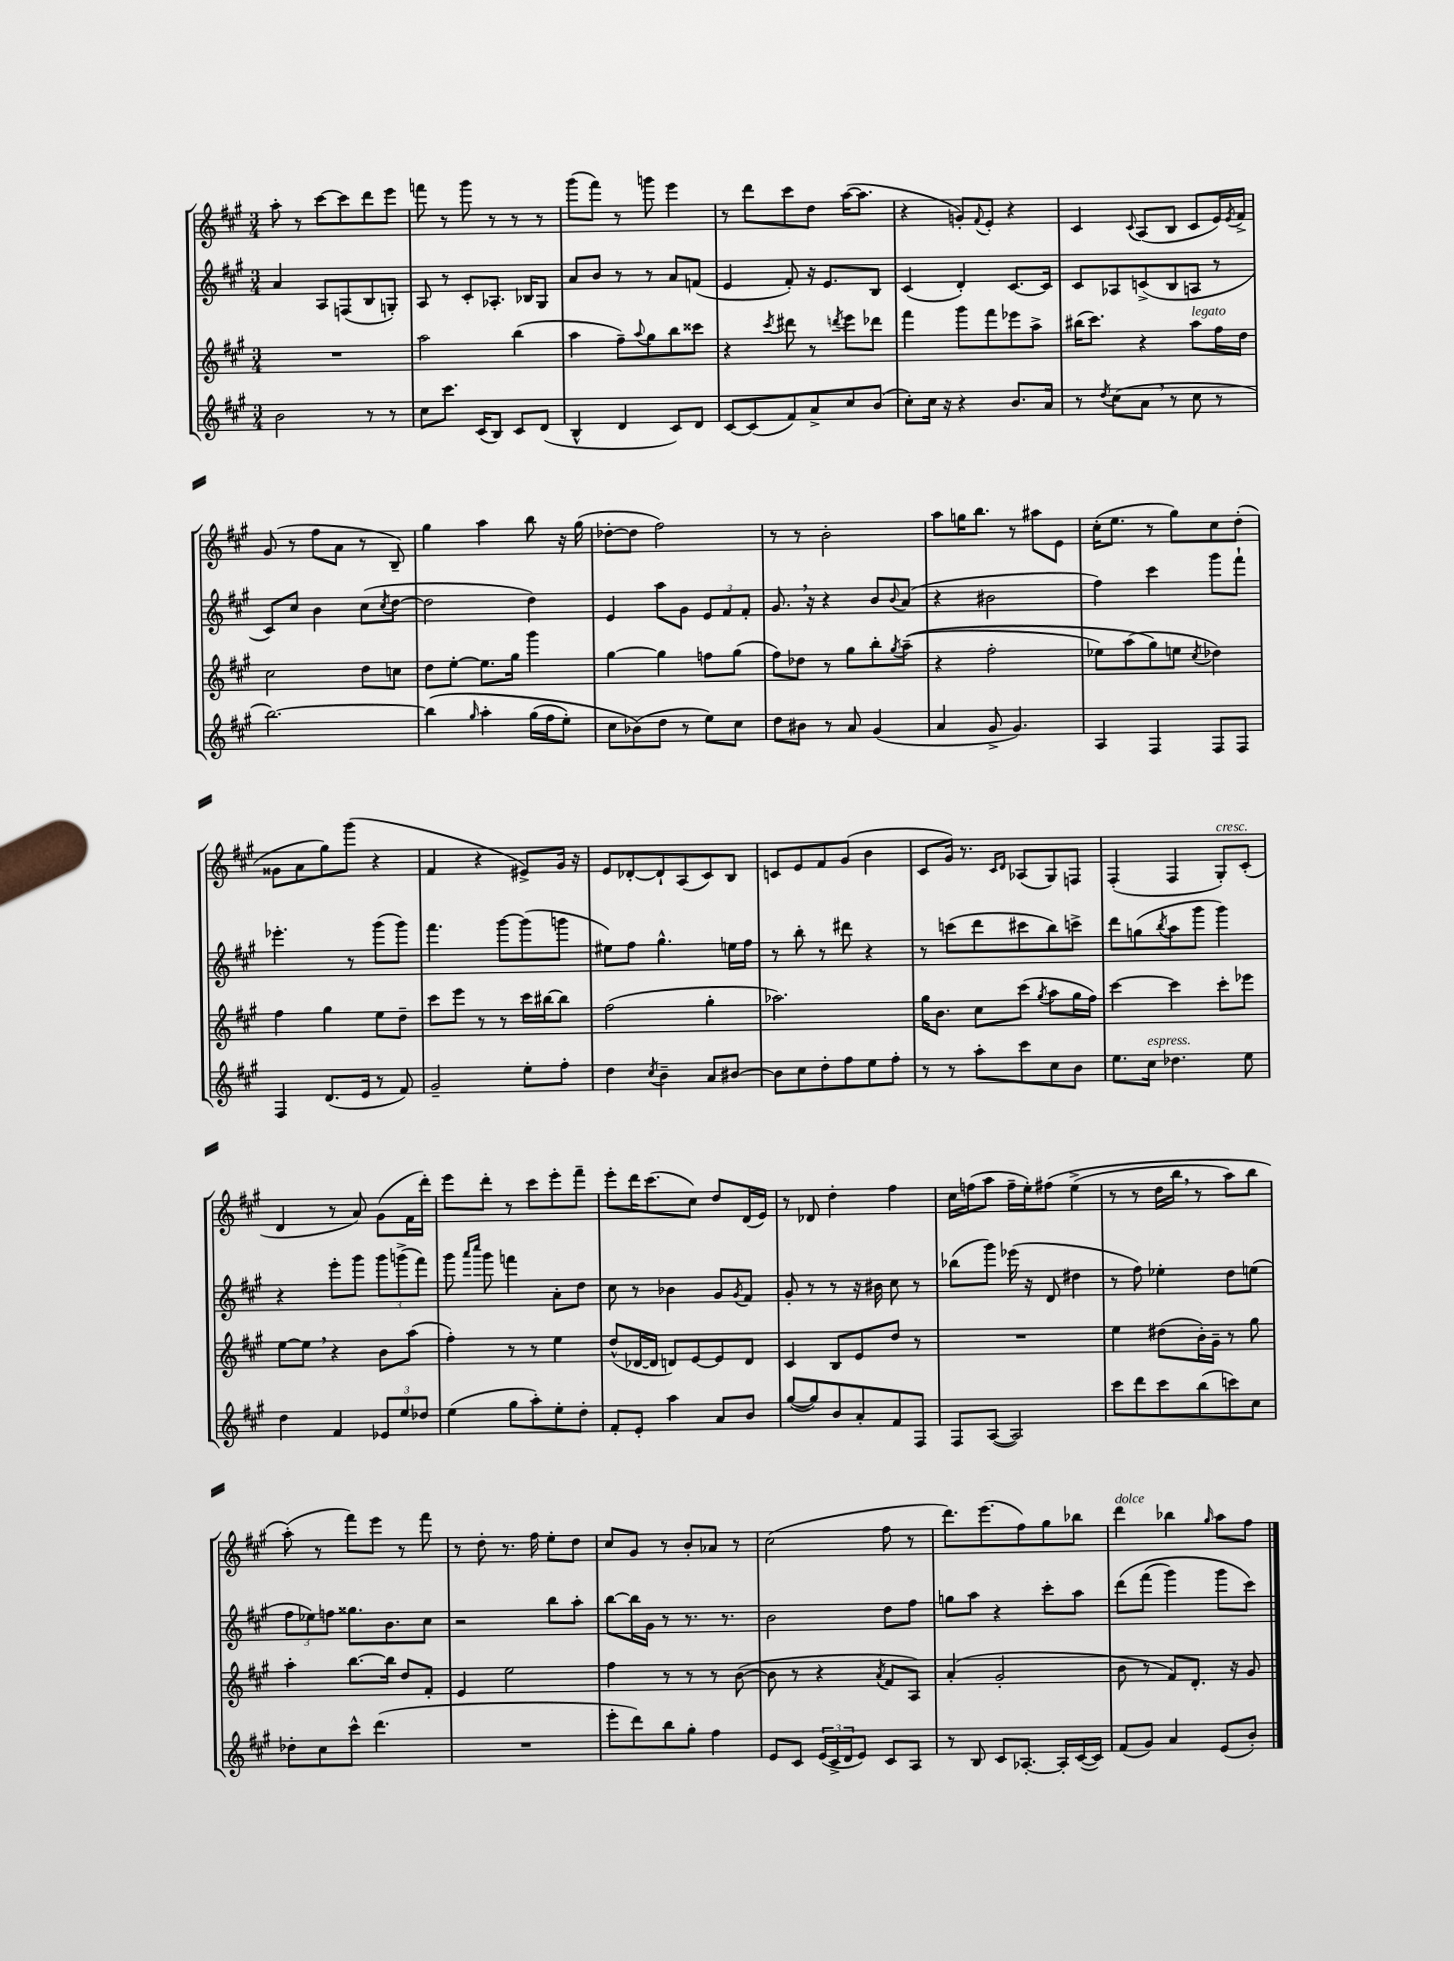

**kern	**kern	**kern	**kern
*staff4	*staff3	*staff2	*staff1
*clefG2	*clefG2	*clefG2	*clefG2
*k[f#c#g#]	*k[f#c#g#]	*k[f#c#g#]	*k[f#c#g#]
*M3/4	*M3/4	*M3/4	*M3/4
2b	2.r	4a	8aa'
.	.	.	8r
.	.	8A	[8ccc#
.	.	(8F	8ccc#]
8r	.	8B	8ddd
8r	.	8G')	8eee
=	=	=	=
8cc#	2aa	8A	8fff
8.ccc#	.	8r	8r
.	.	8c#'	8ggg#
(16c#	.	.	.
8B)	.	8.A-'	8r
8c#	(4bb	.	8r
.	.	16B-	.
(8d	.	8G#	8r
=	=	=	=
4B^^	4aa	8a	(8ggg#
.	.	8b	8fff#)
4d	8ff#~)	8r	8r
.	8qqaa	.	.
.	8gg#	8r	8ggg
8c#)	8bb	8a	4eee
8d	8ccc##	(8f	.
=	=	=	=
[8c#	4r	4e	8r
(8c#]	.	.	8ddd
.	8qccc#	.	.
8f#)	8ddd#	8f#')	8ccc#
8a^	8r	16r	8dd
.	.	8.e	.
.	8qddd	.	.
8cc#	8eee	.	([16aa
.	.	.	8.aa]
(8b	8ddd-	8B	.
=	=	=	=
8cc#')	4fff#	(4c#	4r
16cc#	.	.	.
16r	.	.	.
4r	8ggg#	4d')	8g')
.	.	.	8qqf#
.	8fff#	.	8e'
8.b	8eee-	[8.c#	4r
.	8aa^	.	.
16a	.	16c#]	.
=	=	=	=
8r	(16bb#	8c#	4c#
.	8.ccc#)	.	.
8qdd	.	.	.
(8cc#	.	8A-	.
.	.	.	8qqc#
8a	4r	(8c^	(8A
8r	.	8B	8B
8cc#	8aa	8A	8c#
8r	16ff#	8r	16e)
.	.	.	8qe
.	16dd	.	16f#^
=	=	=	=
[2.bb)	2cc#	8c#)	(8g#
.	.	8cc#	8r
.	.	4b	8ff#
.	.	.	8a
.	8dd	(8cc#	8r
.	.	8qcc#	.
.	8cc	[8dd	8B~)
=	=	=	=
&(4bb]	8dd	2dd]	4gg#
.	[8ee'	.	.
16qqgg#	.	.	.
4aa'	8.ee]	.	4aa
.	16gg#	.	.
(16gg#	4ggg#	4dd)	8bb
16ff#	.	.	.
8ee')	.	.	16r
.	.	.	(16gg#
=	=	=	=
8cc#	[4gg#	4e	[8dd-'
(8b-&)	.	.	8dd-]
8dd	4gg#]	8aa	2ff#)
8r	.	8g#	.
8ee)	8ff	12e	.
.	.	12f#	.
8cc#	(8gg#	.	.
.	.	12f#'	.
=	=	=	=
8dd	8ff#)	8.g#	8r
8b#	8dd-	.	8r
.	.	16r	.
8r	8r	4r	2b'
8a	8gg#	.	.
(4g#	8bb'	8b	.
.	8qgg#	8qqb	.
.	&((8aa~	(8a	.
=	=	=	=
4a	4r	4r	8aa
.	.	.	16gg
.	.	.	8.bb
8g#^	2ff#'	2b#	.
4.g#)	.	.	8r
.	.	.	8aa#
.	.	.	8e
=	=	=	=
4A	8ee-)	4ff#)	(16cc#'
.	.	.	8.ee
.	(8aa	.	.
4F#	8gg#&)	4ccc#	8r
.	8ee	.	8gg#)
.	8qcc#	.	.
8F#	4dd-)	8ggg#	8cc#
8F#	.	8fff#`	(8dd'
=	=	=	=
4F#	4ff#	4.eee-'	8g##
.	.	.	8a
(8.d	4gg#	.	8gg#)
.	.	8r	(8ggg#
16e	.	.	.
8r	8ee	(8ggg#	4r
8f#)	8dd~	8ggg#)	.
=	=	=	=
2g#~	8ccc#	4.fff#	4f#
.	8eee	.	.
.	8r	.	4r
.	8r	[8ggg#	.
8ee'	16ccc#	(8ggg#]	8e#^)
.	[16bb#	.	.
8ff#'	8bb#]	8ggg	16g#
.	.	.	16r
=	=	=	=
4dd	(2ff#	8ee#)	8e
.	.	8ff#	[8d-'
8qcc#	.	.	.
4b~	.	4.gg#^^	8d-`]
.	.	.	(8A
8a	4gg#'	.	8c#)
[8b#	.	16ee	8B
.	.	16ff#	.
=	=	=	=
8b#]	2.aa-)	8r	8c
8cc#	.	8bb'	8e
8dd'	.	8r	8f#
8ff#	.	8ddd#	(8g#
8ee	.	4r	4b
8ff#'	.	.	.
=	=	=	=
8r	16gg#	8r	8c#
.	8.b	.	.
8r	.	(8ccc	16g#)
.	.	.	8.r
8aa'	8cc#	8ddd	.
.	.	.	16qqc#
.	.	.	16qqd
8ccc#	(8ccc#	8ccc#	(8A-
.	8qgg#	.	.
8cc#	8aa	8bb)	8G#)
8b	16gg#	8ccc^	8F
.	16ff#)	.	.
=	=	=	=
8.ee	[4ccc#	8ddd	(4F#'
.	.	(8gg	.
16cc#	.	.	.
.	.	8qbb	.
4.dd-	4ccc#]	8aa	4F#
.	.	8ggg#	.
.	8ccc#'	4ggg#)	8G#')
8ee	8eee-	.	(8c#'
=	=	=	=
4dd	[8ee	4r	4d
.	8ee]	.	.
4f#	4r	8eee'	8r
.	.	8ggg#	8a)
12e-	8b	12ggg#	(8g#
12ee	.	(12ggg^	.
.	(8aa	.	16f#
12dd-	.	12fff#)	.
.	.	.	16ddd')
=	=	=	=
(4ee	4ff#')	8ggg#	8eee
.	.	16qqaaa	.
.	.	16qqcccc#	.
.	.	8ggg#	8ddd'
8gg#	8r	4fff	8r
8aa')	8r	.	8ccc#
8ee'	4ee	8a'	8eee'
8dd'	.	8dd	8fff#~
=	=	=	=
8f#'	(8dd^^	8cc#	8eee'
8e'	[16d-	8r	16ddd
.	16d-]	.	(8.ccc#
4aa	8d)	4b-	.
.	[8e	.	8cc#)
8a	8e]	8g#	8dd
.	.	8qg#	.
8b	8d	8f#	(16d
.	.	.	16e)
=	=	=	=
([8gg#	4c#	8g#'	8r
8gg#])	.	8r	8d-
8b	8B	8r	4dd'
8a'	8e	16r	.
.	.	16b#	.
8f#	8dd	8cc#	4ff#
8F#	8r	8r	.
=	=	=	=
8F#	2.r	(8bb-	16cc#
.	.	.	(16ff
([8A	.	8ggg#)	8aa
2A])	.	(16eee-	16ff~
.	.	16r	16ee')
.	.	8d	&(8ff#
.	.	4dd#	(4ee^
=	=	=	=
8ccc#	4ee	8r	8r
8ddd	.	8ff#)	8r
8ccc#	(8dd#	4ee-'	16dd
.	.	.	16bb
(8bb	16b')	.	8r
.	16g#~	.	.
8ccc)	8r	8dd	8aa)
8cc#	8gg#	(8ee	8bb
=	=	=	=
8dd-'	4aa'	12ff#	(8aa'&)
.	.	12ee-)	.
8cc#	.	.	8r
.	.	12ff	.
8ccc#^^	[8.bb	8.gg##	8fff#)
(4.ddd	.	.	8eee
.	16bb]	8.b	.
.	8dd	.	8r
.	8f#'	8cc#	8fff#
=	=	=	=
2.r	4e	2r	8r
.	.	.	8dd'
.	2ee	.	8.r
.	.	.	16ff#
.	.	8bb	8ee'
.	.	8aa'	8dd
=	=	=	=
8eee'	4ff#	[8bb	8cc#
8ddd)	.	16bb]	8g#
.	.	16g#	.
8bb	8r	8r	8r
8gg#'	8r	8.r	8b'
4ff#	8r	.	8a-
.	.	8.r	.
.	([8b	.	8r
=	=	=	=
8e	8b]	2b	(2cc#
8c#	8r	.	.
(24e	4r	.	.
24c#^	.	.	.
24d	.	.	.
8e)	.	.	.
.	8qa	.	.
8c#	8f#	8dd	8ff#
8A	8A)	8ff#	8r
=	=	=	=
8r	(4a'	8gg	8.ddd)
8B	.	8aa	.
.	.	.	(8.eee
8c#	2g#'	4r	.
[8.A-'	.	.	8ff#)
.	.	8ccc#'	8gg#
16A-']	.	.	.
([16c#	.	8aa	8bb-
16c#])	.	.	.
=	=	=	=
(8f#	8b	&(8ddd	4ddd
8g#)	8r	(8fff#	.
4a	8f#)	4ggg#)	4bb-
.	8.d'	.	.
.	.	.	16qqgg#
(8e	.	8ggg#	8aa
.	16r	.	.
8b')	8g#	8ccc#&)	8ff#
==	==	==	==
*-	*-	*-	*-
